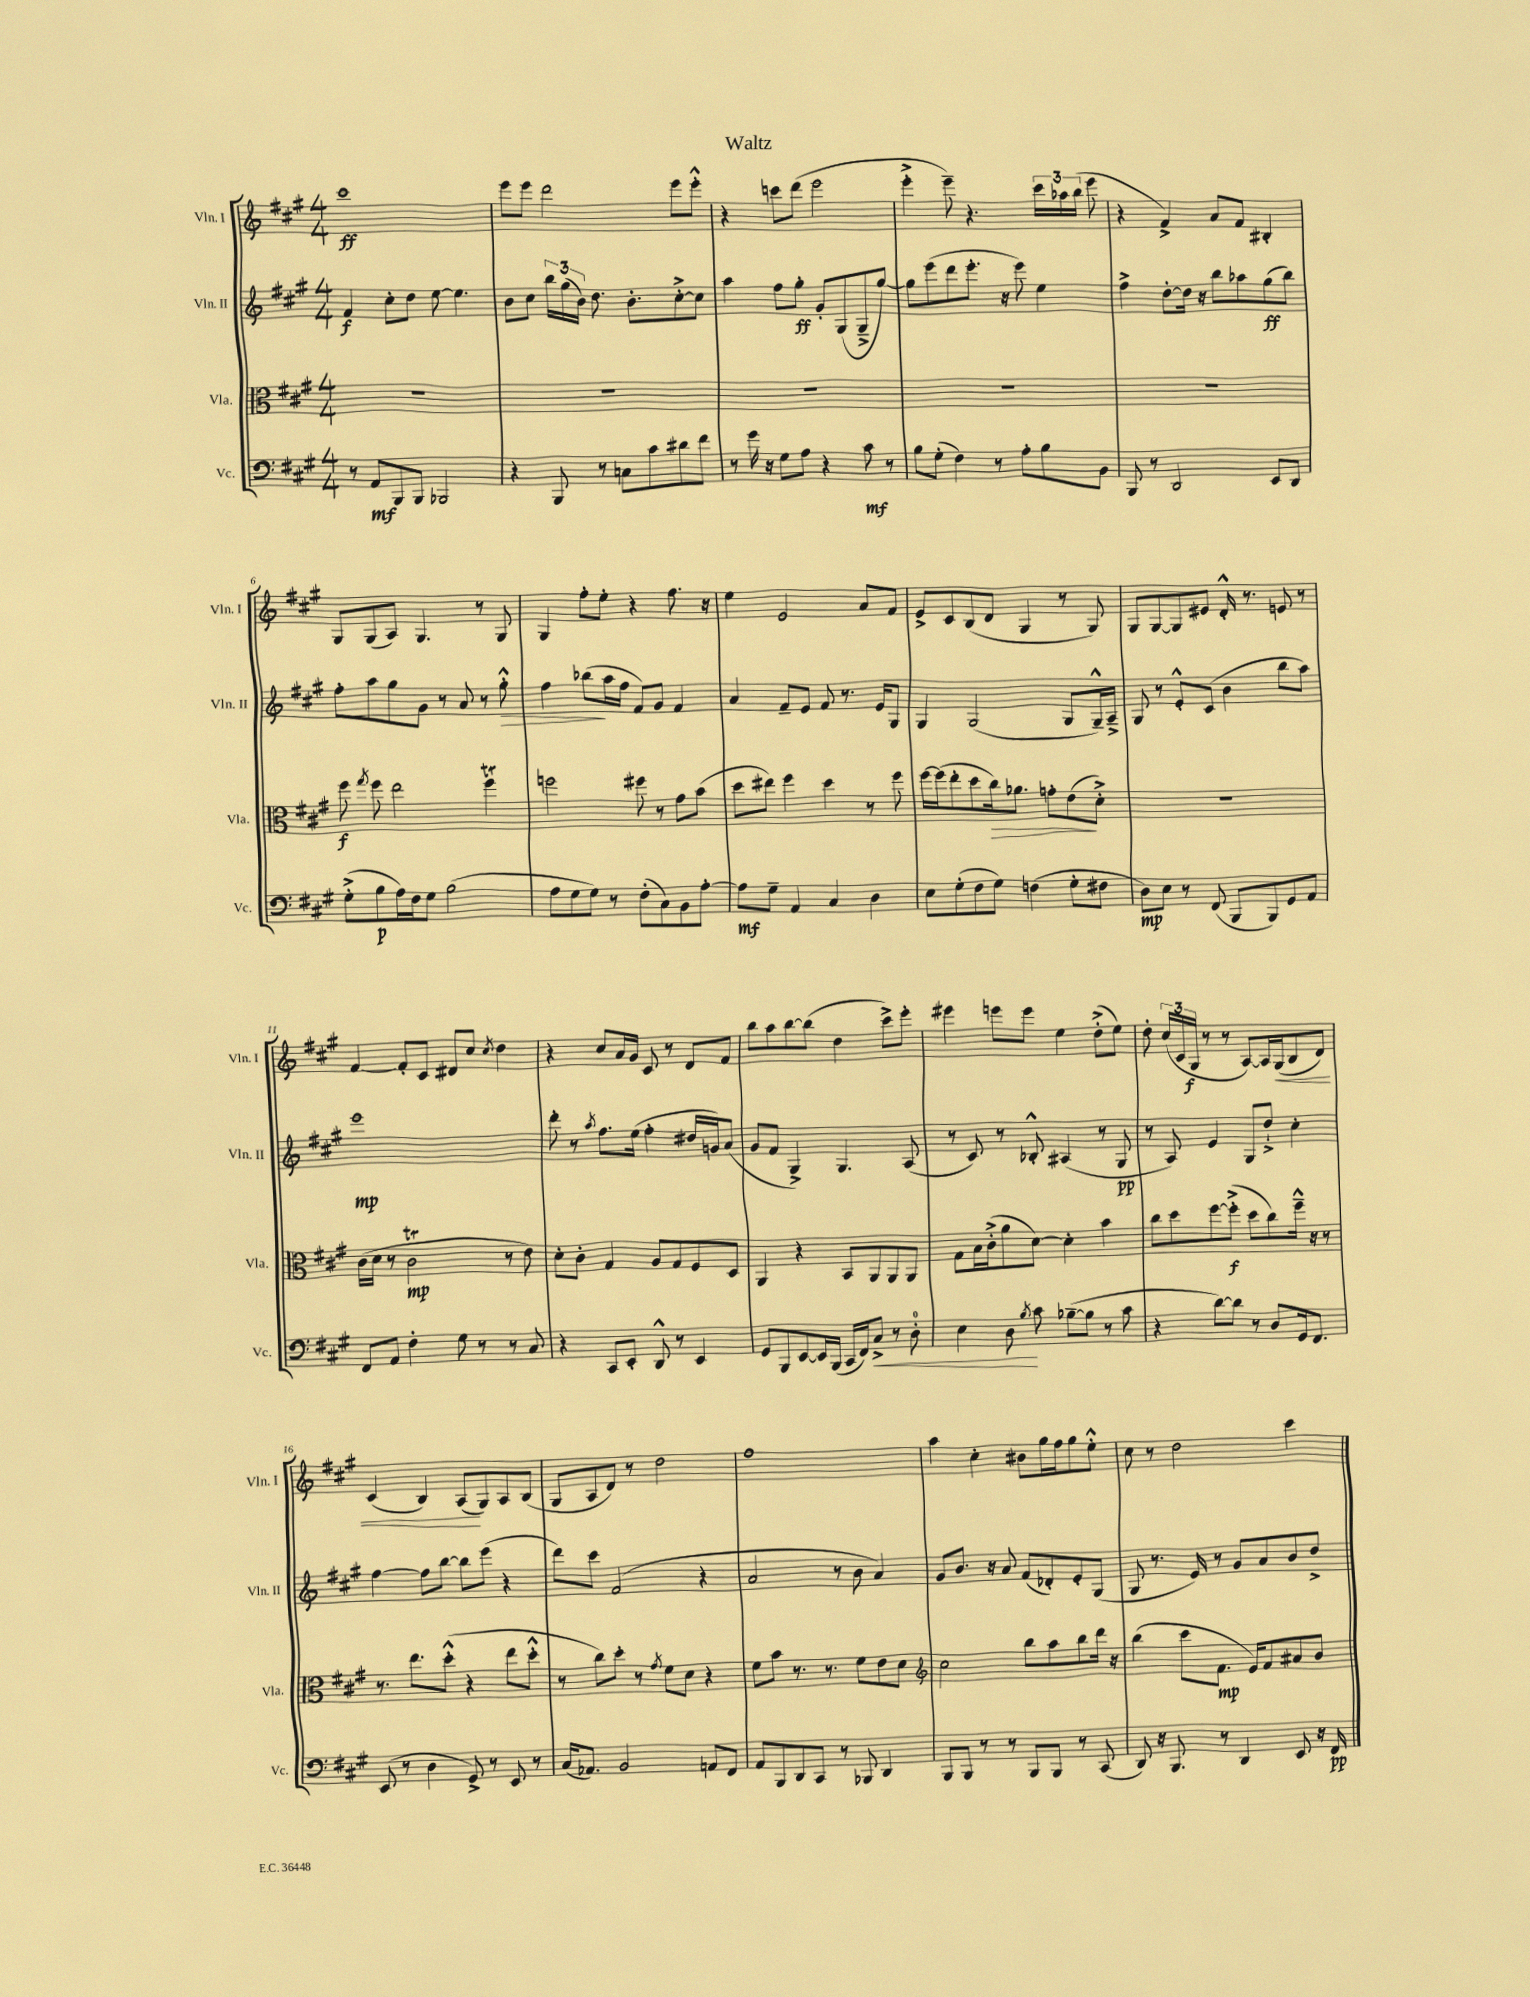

**kern	**dynam	**kern	**dynam	**kern	**dynam	**kern	**dynam
*part4	*part4	*part3	*part3	*part2	*part2	*part1	*part1
*staff4	*staff4	*staff3	*staff3	*staff2	*staff2	*staff1	*staff1
*I"Vc.	*	*I"Vla.	*	*I"Vln. II	*	*I"Vln. I	*
*I'Vc.	*	*I'Vla.	*	*I'Vln. II	*	*I'Vln. I	*
*clefF4	*	*clefC3	*	*clefG2	*	*clefG2	*
*k[f#c#g#]	*	*k[f#c#g#]	*	*k[f#c#g#]	*	*k[f#c#g#]	*
*M4/4	*	*M4/4	*	*M4/4	*	*M4/4	*
=1	=1	=1	=1	=1	=1	=1	=1
8r	.	1r	.	4f#/	f	1ccc#	ff
8AA/L	mf	.	.	.	.	.	.
8BBB/	.	.	.	8cc#'\L	.	.	.
8BBB/J	.	.	.	8dd\J	.	.	.
2BBB-X/	.	.	.	[8ee\	.	.	.
.	.	.	.	4.ee\]	.	.	.
=2	=2	=2	=2	=2	=2	=2	=2
4r	.	1r	.	8b\L	.	8eee\L	.
.	.	.	.	8cc#\J	.	8eee\J	.
8BBB/	.	.	.	24bb\LL	.	2ddd\	.
.	.	.	.	(24gg#\	.	.	.
.	.	.	.	24b\JJ)	.	.	.
8r	.	.	.	8.dd\	.	.	.
8Cn\L	.	.	.	.	.	.	.
.	.	.	.	8.b'\L	.	.	.
8c#\	.	.	.	.	.	.	.
8d#X\	.	.	.	[8cc#'^\	.	8eee\L	.
8f#\J	.	.	.	8cc#\J]	.	8eee'^^\J	.
=3	=3	=3	=3	=3	=3	=3	=3
8r	.	1r	.	4aa\	.	4r	.
16g#\	.	.	.	.	.	.	.
16r	.	.	.	.	.	.	.
8G#\L	.	.	.	8ff#\L	.	8cccn\L	.
8A\J	.	.	.	8gg#'\J	ff	(8ddd\J	.
4r	.	.	.	8g#'/L	.	2eee\	.
.	.	.	.	(8G#/	.	.	.
8c#\	mf	.	.	8G#~^/	.	.	.
8r	.	.	.	[8gg#/J)	.	.	.
=4	=4	=4	=4	=4	=4	=4	=4
8B\L	.	1r	.	8gg#\L]	.	4eee'^\	.
(8G#'\J	.	.	.	(8eee\	.	.	.
4F#\)	.	.	.	8ddd\	.	8eee~\)	.
.	.	.	.	8.eee'\J	.	4.r	.
8r	.	.	.	.	.	.	.
.	.	.	.	16r	.	.	.
8A'\L	.	.	.	8eee\)	.	.	.
8B\	.	.	.	4ee\	.	24ccc#\LL	.
.	.	.	.	.	.	24aa-X\	.
.	.	.	.	.	.	(24bb\JJ	.
8BB\J	.	.	.	.	.	8eee\	.
=5	=5	=5	=5	=5	=5	=5	=5
8BBB/	.	1r	.	4ff#^\	.	4r	.
8r	.	.	.	.	.	.	.
2DD/	.	.	.	[8dd'\L	.	4f#^/)	.
.	.	.	.	16dd\Jk]	.	.	.
.	.	.	.	16r	.	.	.
.	.	.	.	8bb\L	.	8a/L	.
.	.	.	.	8aa-X\	.	8f#/J	.
8EE/L	.	.	.	(8gg#\	ff	4B#X'/	.
8DD/J	.	.	.	8bb\J)	.	.	.
!!LO:LB:g=z
=6	=6	=6	=6	=6	=6	=6	=6
(8G#'^\L	.	8ff#\	f	8ff#'\L	.	8G#/L	.
.	.	8qgg#/	.	.	.	.	.
8B\	p	8ff#\	.	8aa\	.	(8G#/	.
16A\L)	.	2ee\	.	8gg#\	.	8A/J)	.
16F#\J	.	.	.	.	.	.	.
8G#\J	.	.	.	8g#\J	.	4.G#/	.
(2B\	.	.	.	8r	.	.	.
.	.	.	.	8a/	.	.	.
.	.	4ff#T\	.	8r	.	8r	.
!	!	!	!	!	!LO:HP:b	!	!
.	.	.	.	8gg#'^^\	>	8G#/	.
=7	=7	=7	=7	=7	=7	=7	=7
8A\L	.	2ffn\	.	4ff#\	.	4G#/	.
8G#\	.	.	.	.	.	.	.
8G#\J)	.	.	.	(8bb-X\L	.	8ff#'\L	.
8r	.	.	.	16aa\L	]	8ee'\J	.
.	.	.	.	16ff#\JJ	.	.	.
(8F#'\L	.	8ff#X\	.	8f#/L)	.	4r	.
8C#\)	.	8r	.	8g#/J	.	.	.
8BB\	.	8g#\L	.	4f#/	.	8.ff#\	.
[8A'\J	.	(8b\J	.	.	.	.	.
.	.	.	.	.	.	16r	.
=8	=8	=8	=8	=8	=8	=8	=8
8A\L]	mf	8dd\L	.	4a/	.	4ee\	.
8G#~\J	.	8ee#X\J)	.	.	.	.	.
4AA/	.	4ff#\	.	8f#~/L	.	2e/	.
.	.	.	.	8e/J	.	.	.
4C#/	.	4dd\	.	8f#/	.	.	.
.	.	.	.	8.r	.	.	.
4D\	.	8r	.	.	.	8a/L	.
.	.	.	.	16e/KL	.	.	.
.	.	8ff#\	.	8G#/J	.	8f#/J	.
=9	=9	=9	=9	=9	=9	=9	=9
8E\L	.	[16ff#\LL	.	4G#/	.	8e^/L	.
.	.	(16ff#\J]	.	.	.	.	.
(8G#'\	.	8ee'\	.	.	.	8c#/	.
8F#\	.	8dd\	.	(2G#/	.	(8B/	.
!	!	!	!LO:HP:b	!	!	!	!
8G#\J)	.	16cc#\k)	>	.	.	8d/J	.
.	.	8.a-X\J	.	.	.	.	.
(4Fn\	.	.	.	.	.	4G#/	.
.	.	8gn'\L	.	.	.	.	.
8G#'\L	.	(8e\	.	8G#/L	.	8r	.
8F#X\J	.	8d'^\J)	]	16G#~^^/L)	.	8G#/)	.
.	.	.	.	16A~^/JJ	.	.	.
=10	=10	=10	=10	=10	=10	=10	=10
8D\L)	mp	1r	.	8G#/	.	8G#/L	.
8E\J	.	.	.	8r	.	[8G#/	.
8r	.	.	.	8e'^^/L	.	8G#/]	.
(8FF#/	.	.	.	(8c#/J	.	8e#X/J	.
8BBB/L	.	.	.	4b\	.	16d'^^/	.
.	.	.	.	.	.	8.r	.
8BBB/)	.	.	.	.	.	.	.
8GG#/	.	.	.	8bb\L	.	8en/	.
8AA/J	.	.	.	8aa\J)	.	8r	.
!!LO:LB:g=z
=11	=11	=11	=11	=11	=11	=11	=11
8FF#/L	.	(16c#\LL	.	1eee	mp	[4f#/	.
.	.	16d\JJ	.	.	.	.	.
8AA/J	.	8r	.	.	.	.	.
4F#'\	.	2c#t\	mp	.	.	8f#'/L]	.
.	.	.	.	.	.	8c#/J	.
8G#\	.	.	.	.	.	8d#X/L	.
8r	.	.	.	.	.	8cc#/J	.
.	.	.	.	.	.	8qcc#/	.
8r	.	8r	.	.	.	4dd\	.
8C#/	.	8e\)	.	.	.	.	.
=12	=12	=12	=12	=12	=12	=12	=12
4r	.	8d'\L	.	8ddd'\	.	4r	.
.	.	8c#'\J	.	8r	.	.	.
.	.	.	.	8qaa/	.	.	.
8CC#/L	.	4G#/	.	8.ff#\L	.	8cc#/L	.
8EE'/J	.	.	.	.	.	16a/L	.
.	.	.	.	(16ee\Jk	.	16g#/JJ	.
8DD^^/	.	8A/L	.	4ff#'\	.	8c#/	.
8r	.	8G#/	.	.	.	8r	.
4EE/	.	8F#/	.	16dd#X/LL	.	8d/L	.
.	.	.	.	16gn/J)	.	.	.
.	.	8D/J	.	(8a/J	.	8f#/J	.
=13	=13	=13	=13	=13	=13	=13	=13
8GG#/L	.	4AA/	.	8g#/L	.	8bb\L	.
8BBB/	.	.	.	8f#/J	.	8aa\	.
[8EE/	.	4r	.	4G#^/)	.	[8bb\	.
16EE/L]	.	.	.	.	.	(8bb\J]	.
(16BBB/JJ	.	.	.	.	.	.	.
16CC#/LL	.	8BB/L	.	4.G#/	.	4dd\	.
16FF#/J)	.	.	.	.	.	.	.
!	!LO:HP:b	!	!	!	!	!	!
8C#^/J	<	8AA/	.	.	.	.	.
8r	.	8AA/	.	.	.	8ccc#^\L)	.
8D'\	.	8AA/J	.	(8A/	.	8eee'\J	.
=14	=14	=14	=14	=14	=14	=14	=14
4E\	.	8G#\L	.	8r	.	4eee#X\	.
.	.	16B\L	.	8c#/)	.	.	.
.	.	(16c#'^\J	.	.	.	.	.
8D\	.	8a\	.	8r	.	8eeen\L	.
8qB/	.	.	.	.	.	.	.
8c#\	[	[8d\J)	.	8B-X'^^/	.	8eee\J	.
([8B-X~\L	.	4d'\]	.	(4A#X/	.	4ee\	.
8B-\J]	.	.	.	.	.	.	.
8r	.	4b\	.	8r	.	(8dd'^\L	.
8c#\	.	.	.	8G#/	pp	8ee\J)	.
=15	=15	=15	=15	=15	=15	=15	=15
4r	.	8cc#\L	.	8r	.	8dd'\	.
.	.	8dd\	.	8A/)	.	(24cc#/LL	.
.	.	.	.	.	.	24c#/	.
.	.	.	.	.	.	24G#/JJ	f
[8d\L)	.	[8ff#\	.	4e/	.	8r	.
8d\J]	.	(8ff#'^\J]	f	.	.	8r	.
8r	.	8dd\L	.	8G#/L	.	[8A/L)	.
8D/L	.	8cc#\)	.	8dd`^/J	.	16A/L]	.
!	!	!	!	!	!	!	!LO:HP:b
.	.	.	.	.	.	(16G#/J	<
16GG#/k	.	16ff#~^^\Jk	.	4cc#'\	.	8B/	.
8.FF#/J	.	16r	.	.	.	.	.
.	.	8r	.	.	.	8d/J)	.
!!LO:LB:g=z
=16	=16	=16	=16	=16	=16	=16	=16
(8EE/	.	8.r	.	[4ff#\	.	(4c#/	.
8r	.	.	.	.	.	.	.
.	.	8.ee\L	.	.	.	.	.
4D\	.	.	.	8ff#\L]	.	4B/)	.
.	.	(8dd'^^\J	.	[8bb\J	.	.	.
8GG#^/)	.	4r	.	8bb\L]	.	(8A/L	.
8r	.	.	.	(8eee\J	.	8G#/)	[
8EE/	.	8ee\L	.	4r	.	8A/	.
8r	.	8dd'^^\J	.	.	.	(8B/J	.
=17	=17	=17	=17	=17	=17	=17	=17
(16C#/KL	.	8r	.	8ddd\L)	.	8G#/L	.
8.AA-X/J)	.	.	.	.	.	.	.
.	.	8cc#\L)	.	8ccc#\J	.	8A/	.
2BB/	.	8dd'\J	.	(2f#/	.	8d/J)	.
.	.	8r	.	.	.	8r	.
.	.	8qg#/	.	.	.	.	.
.	.	8f#\L	.	.	.	2dd\	.
.	.	8d\J	.	.	.	.	.
8AAn/L	.	4r	.	4r	.	.	.
8FF#/J	.	.	.	.	.	.	.
=18	=18	=18	=18	=18	=18	=18	=18
8AA/L	.	8f#\L	.	2a/	.	1ff#	.
8BBB/	.	8b\J	.	.	.	.	.
8DD/	.	8.r	.	.	.	.	.
8CC#/J	.	.	.	.	.	.	.
.	.	8.r	.	.	.	.	.
8r	.	.	.	8r	.	.	.
8BBB-X/	.	8f#\L	.	8b\	.	.	.
4DD/	.	8e\	.	4a/)	.	.	.
.	.	8d\J	.	.	.	.	.
=19	=19	=19	=19	=19	=19	=19	=19
*	*	*clefG2	*	*	*	*	*
8BBB/L	.	2cc#\	.	8g#/L	.	4aa\	.
8BBB/J	.	.	.	8.b/J	.	.	.
8r	.	.	.	.	.	4cc#'\	.
.	.	.	.	16r	.	.	.
8r	.	.	.	8a/	.	.	.
8BBB/L	.	8bb\L	.	(8f#/L	.	8b#X\L	.
8BBB/J	.	8aa\	.	8d-X'/)	.	16gg#\L	.
.	.	.	.	.	.	16ff#\J	.
8r	.	8bb\	.	8e'/	.	8gg#\	.
(8CC#/	.	16ddd\Jk	.	(8G#/J	.	8ee'^^\J	.
.	.	16r	.	.	.	.	.
=20	=20	=20	=20	=20	=20	=20	=20
8DD/)	.	(4bb\	.	8G#/	.	8cc#\	.
16r	.	.	.	8.r	.	8r	.
8.BBB/	.	.	.	.	.	.	.
.	.	8ccc#\L	.	.	.	2dd\	.
.	.	.	.	16e/)	.	.	.
8r	.	8.f#\J	mp	8r	.	.	.
4DD/	.	.	.	8g#/L	.	.	.
.	.	16e/KL)	.	.	.	.	.
.	.	8f#/	.	8a/	.	.	.
8EE/	.	8a#X/	.	8b/	.	4ccc#\	.
16r	.	8b/J	.	8dd^/J	.	.	.
16FF#/	pp	.	.	.	.	.	.
==	==	==	==	==	==	==	==
*-	*-	*-	*-	*-	*-	*-	*-
